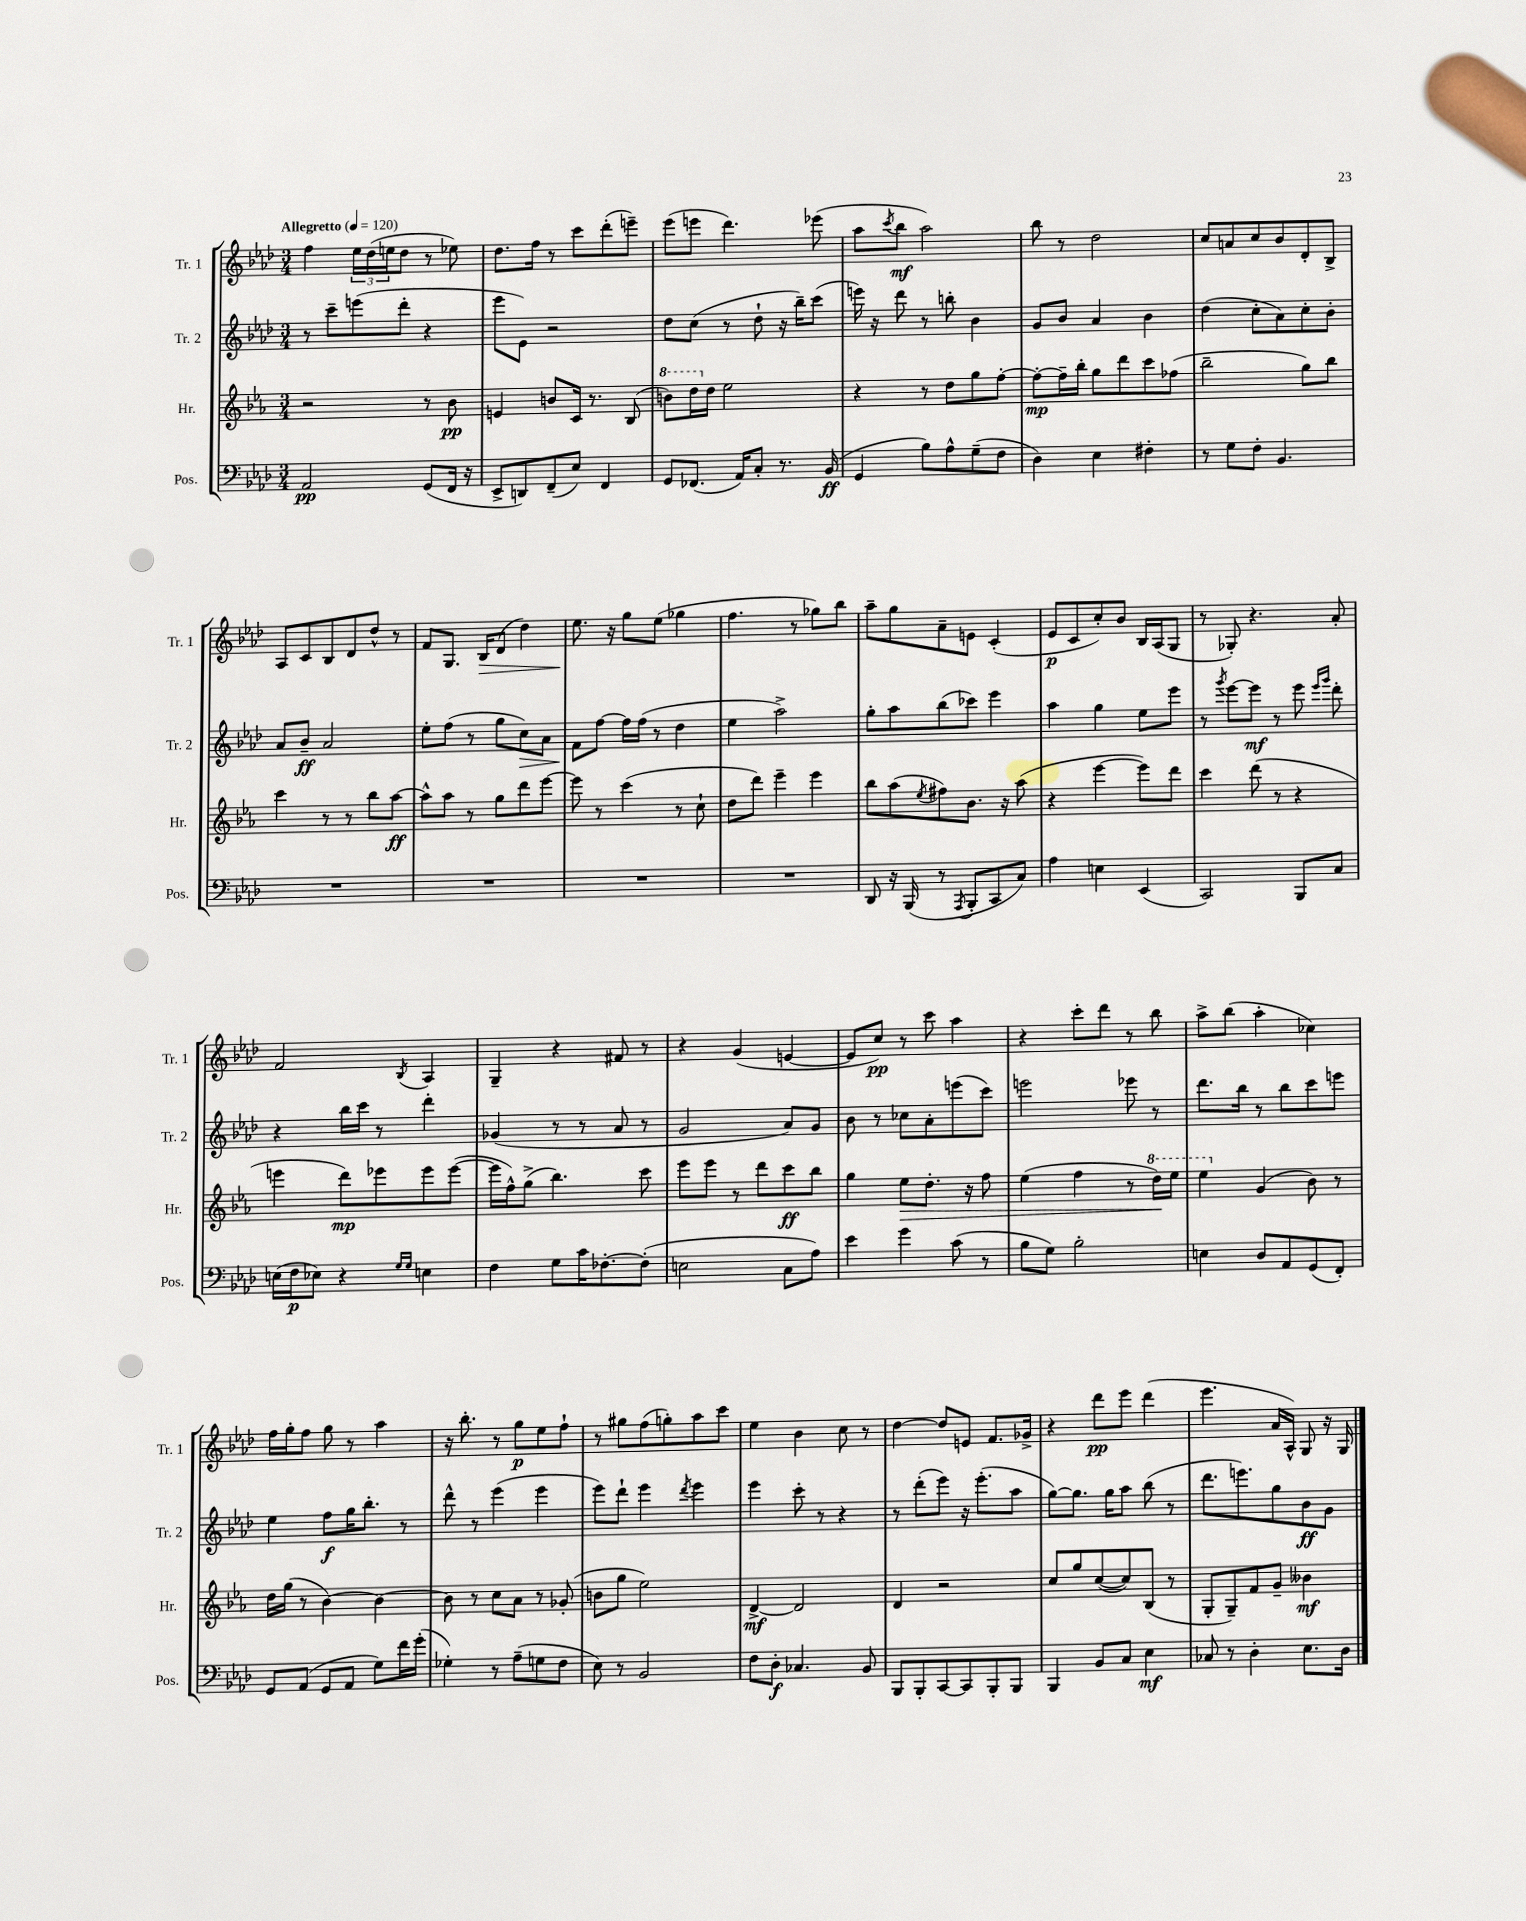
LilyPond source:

<<
\new StaffGroup <<
\new Staff = "s0" \with { instrumentName = "Tr. 1" shortInstrumentName = "Tr. 1" } {
    \clef treble \key aes \major \numericTimeSignature \time 3/4 \tempo "Allegretto" 4 = 120
    f''4 \tuplet 3/2 { ees''16 des''16( e''16 } des''8 r8 ees''8) |
    des''8. f''16 r8 c'''8 des'''8-.( e'''8--) |
    ees'''8( e'''8 des'''4.) ees'''8( |
    aes''8 \acciaccatura { c'''8 } bes''8\mf aes''2) |
    bes''8 r8 des''2 |
    c''8 a'8 c''8 bes'8 des'8-. bes8-> |
    aes8 c'8 bes8 des'8 des''8-^ r8 |
    f'8 g8. bes16\> des'8( des''4) |
    ees''8.\! r16 g''8 ees''8( ges''4 |
    f''4. r8 ges''8) bes''8 |
    aes''8-- g''8 aes'8-- e'8 c'4-.( |
    ees'8\p c'8 c''8-.) bes'8 bes16 aes16( g8 |
    r8 ges8-.) r4. aes'8-. |
    f'2 \acciaccatura { bes8 } aes4 |
    g4-- r4 fis'8 r8 |
    r4 g'4( e'4~ |
    e'8 c''8\pp) r8 c'''8 aes''4 |
    r4 c'''8-. des'''8 r8 bes''8 |
    aes''8-> bes''8( aes''4-. ces''4) |
    f''16 g''16-. f''8 g''8 r8 aes''4 |
    r16 bes''8.-. r8 g''8\p ees''8 f''8-! |
    r8 gis''8 f''8( g''8-.) aes''8 c'''8 |
    ees''4 bes'4 c''8 r8 |
    des''4~ des''8 e'8 f'8. ges'16-> |
    r4 des'''8\pp ees'''8 des'''4( |
    ees'''4. aes'16 aes16-^) g8 r16 g16 \bar "|." |
}
\new Staff = "s1" \with { instrumentName = "Tr. 2" shortInstrumentName = "Tr. 2" } {
    \clef treble \key aes \major \numericTimeSignature \time 3/4
    r8 c'''8-- e'''8( des'''8-. r4 |
    ees'''8 ees'8) r2 |
    des''8 c''8( r8 des''8-! r16 bes''16--) c'''8( |
    e'''16) r16 des'''8 r8 b''8-. bes'4 |
    g'8 bes'8 aes'4 bes'4 |
    des''4( c''8-. aes'8) c''8-. bes'8-. |
    aes'8 bes'8--\ff aes'2 |
    ees''8-. f''8( r8 g''8 c''8\>) aes'8 |
    f'8\! f''8~ f''16 f''16( r8 des''4 |
    ees''4 aes''2->) |
    g''8-. aes''8 bes''8( ces'''8) ees'''4 |
    aes''4 g''4 ees''8 ees'''8 |
    r8 \acciaccatura { g'''8 } ees'''8~ ees'''8\mf r8 ees'''8 \grace { ees'''16 g'''16 } des'''8-. |
    r4 bes''16 c'''16 r8 des'''4-. |
    ges'4( r8 r8 aes'8 r8 |
    g'2 aes'8) g'8 |
    bes'8 r8 ces''8 aes'8-. e'''8( c'''8) |
    e'''2 ees'''8 r8 |
    des'''8. bes''16 r8 bes''8 c'''8 e'''8 |
    ees''4 f''8\f g''16 bes''8.-. r8 |
    des'''8-^ r8 ees'''4( ees'''4 |
    ees'''8) des'''8-! ees'''4 \acciaccatura { des'''8 } ees'''4 |
    ees'''4 c'''8-. r8 r4 |
    r8 des'''8-.( ees'''8) r16 ees'''8.-.( aes''8 |
    g''8~) g''8. g''16 aes''8 bes''8( r8 |
    des'''8. e'''8.) g''8 bes'8\ff g'8 \bar "|." |
}
\new Staff = "s2" \with { instrumentName = "Hr." shortInstrumentName = "Hr." } {
    \clef treble \key ees \major \numericTimeSignature \time 3/4
    r2 r8 bes'8\pp |
    e'4 b'8 c'16 r8. bes8( |
    \ottava #1 b''8) d'''16 \ottava #0 d''16 ees''2 |
    r4 r8 d''8 g''8 f''8~-. |
    f''8~-.\mp f''16-- bes''16-. g''8 d'''8 c'''8 fes''8( |
    bes''2-- g''8) bes''8 |
    c'''4 r8 r8 bes''8 aes''8~\ff |
    aes''8-^ aes''8 r8 g''8 d'''8 ees'''8~ |
    ees'''8 r8 c'''4( r8 c''8-! |
    d''8 d'''8) ees'''4-- ees'''4 |
    bes''8 aes''8( \acciaccatura { ees''8 } fis''8) bes'8. r16 aes''8( |
    r4 ees'''4~ ees'''8) d'''8 |
    c'''4 d'''8( r8 r4 |
    e'''4 d'''8\mp) ees'''8 ees'''8 ees'''8~( |
    ees'''16 f''16-^) g''8->( bes''4.) c'''8 |
    ees'''8 ees'''8 r8 d'''8 c'''8\ff bes''8 |
    g''4 ees''8\> d''8.-. r16 f''8 |
    ees''4( f''4 r8 \ottava #1 d'''16\!) ees'''16 |
    ees'''4 \ottava #0 g'4( bes'8) r8 |
    d''16 g''16( r8 bes'4~) bes'4~ |
    bes'8 r8 c''8 aes'8 r8 ges'8-.( |
    b'8 g''8 ees''2) |
    d'4~->\mf d'2 |
    d'4 r2 |
    c''8 g''8 c''8~( c''8) bes8( r8 |
    g8-. g8--) f'8 g'8-- beses'4\mf \bar "|." |
}
\new Staff = "s3" \with { instrumentName = "Pos." shortInstrumentName = "Pos." } {
    \clef bass \key aes \major \numericTimeSignature \time 3/4
    aes,2\pp g,8( f,16 r16 |
    ees,8-> d,8) f,8--( ees8) f,4 |
    g,8 fes,8.( aes,16) c8-. r8. bes,16\ff( |
    g,4 bes8) aes8-^ g8--( f8 |
    des4) ees4 fis4-. |
    r8 g8 f8-. bes,4. |
    R2. |
    R2. |
    R2. |
    R2. |
    des,8 r16 bes,,16( r8 \acciaccatura { aes,,8 } bes,,8-. c,8 c8) |
    aes4 e4 ees,4( |
    c,2) bes,,8 c8 |
    e16( f16\p ees8) r4 \grace { g16 g16 } e4 |
    f4 g8 c'16 fes8.~-. fes8-.( |
    e2 c8 aes8) |
    ees'4 g'4 c'8( r8 |
    bes8 g8) bes2-. |
    e4 des8 aes,8 g,8( f,8-.) |
    g,8 aes,8( g,8 aes,8 g8) f'16 g'16-.( |
    ges4-.) r8 aes8--( g8 f8 |
    ees8) r8 bes,2 |
    f8 des8-.\f ces4. bes,8 |
    bes,,8 bes,,8-. c,8~ c,8 bes,,8-. bes,,8 |
    bes,,4 bes,8 c8 ees4\mf |
    ces8 r8 des4-. ees8. des16 \bar "|." |
}
>>
>>
\layout { \context { \Score \remove "Bar_number_engraver" } }
